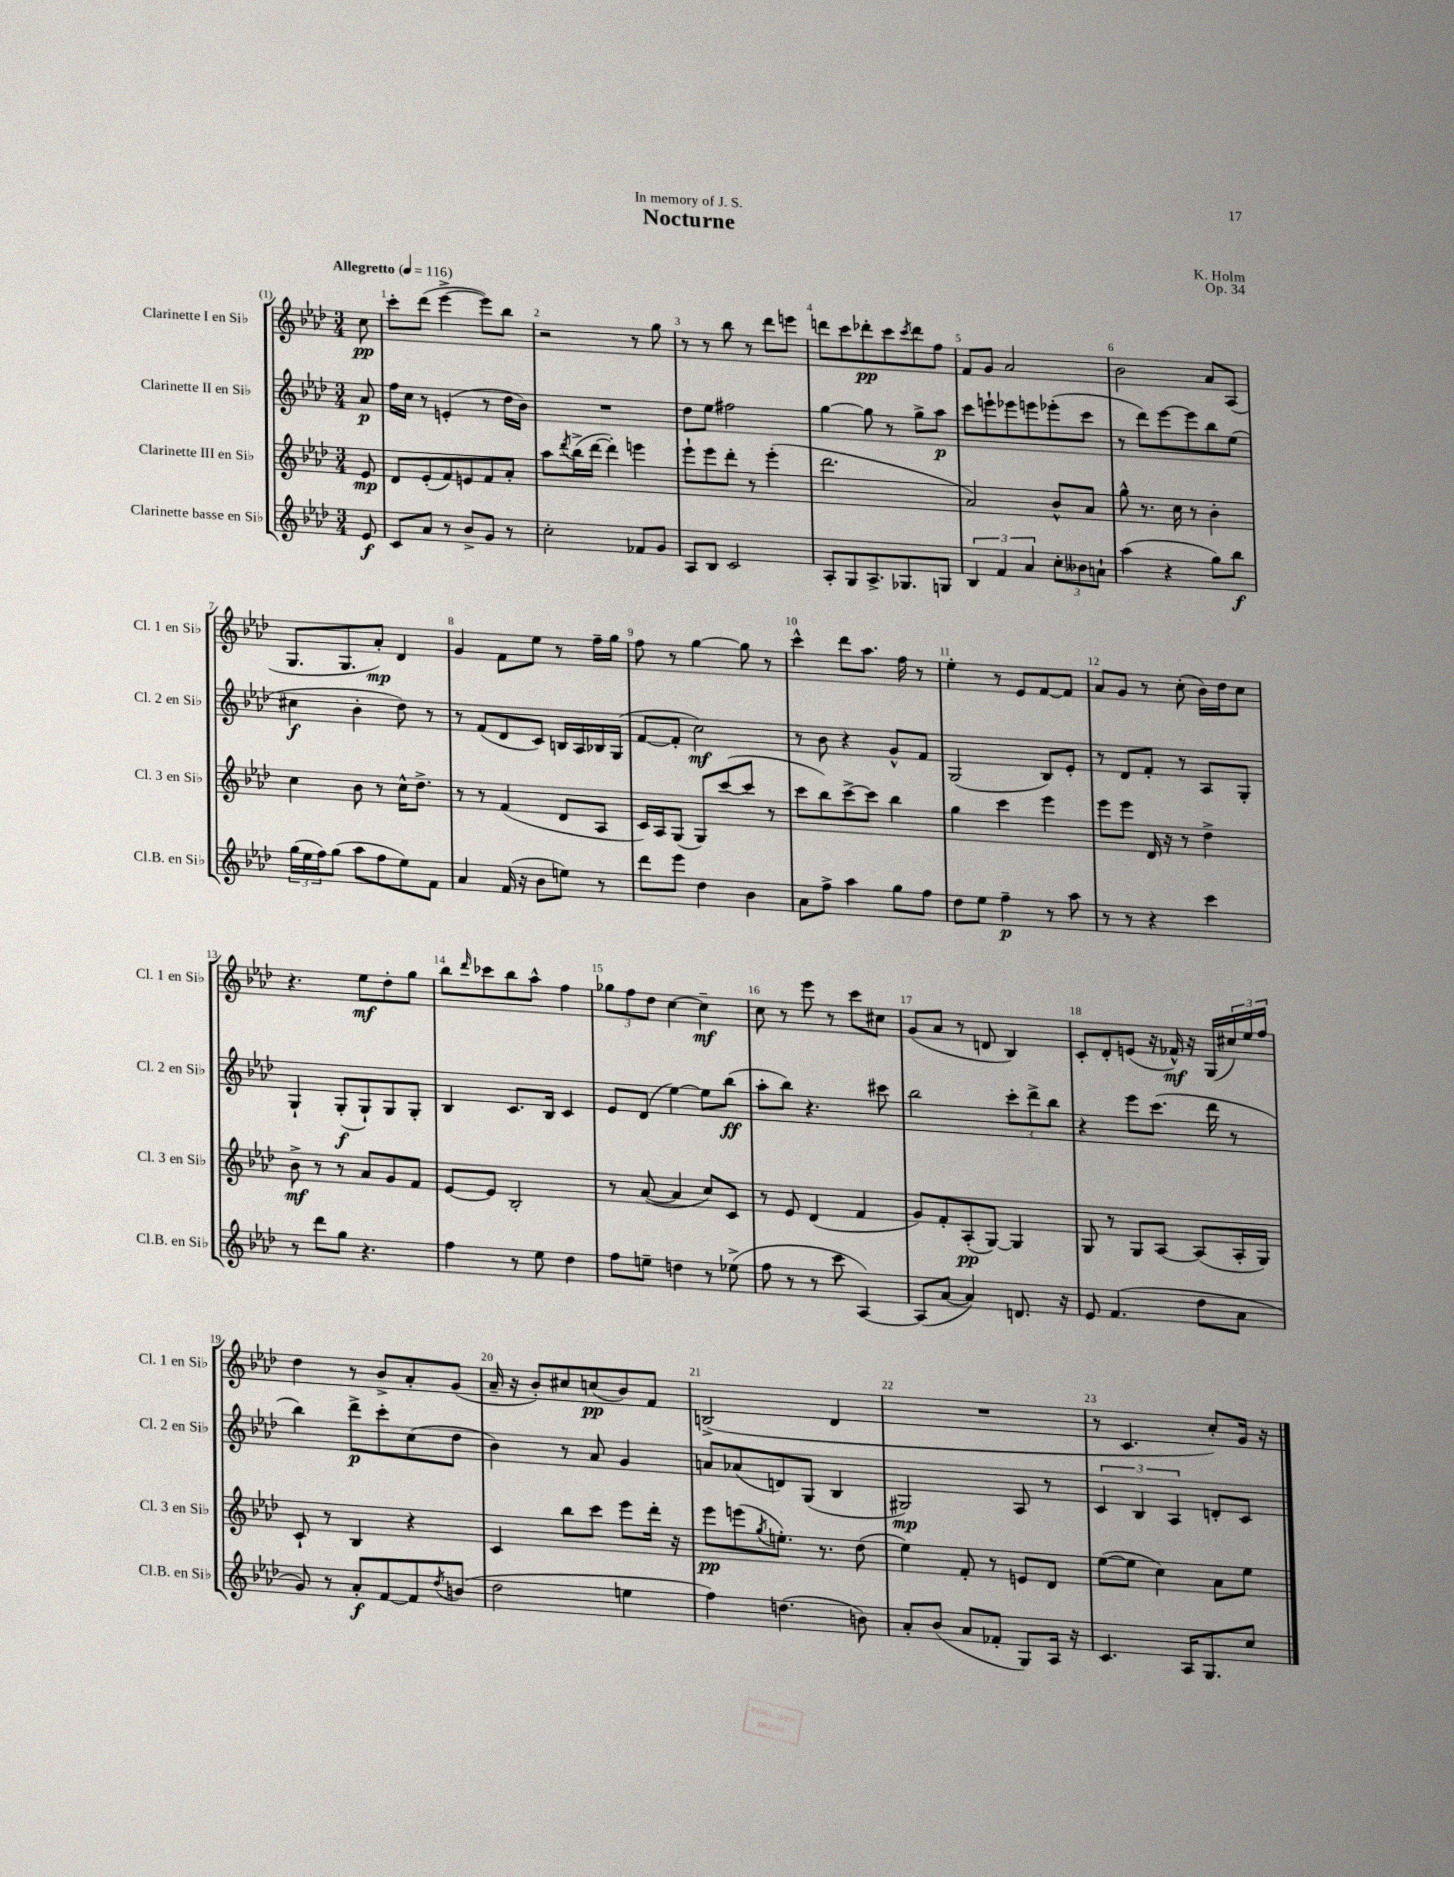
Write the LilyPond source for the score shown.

\header { title = "Nocturne" composer = "K. Holm" dedication = "In memory of J. S." opus = "Op. 34" }
<<
\new StaffGroup <<
\new Staff = "s0" \with { instrumentName = "Clarinette I en Sib" shortInstrumentName = "Cl. 1 en Sib" } {
    \clef treble \key aes \major \numericTimeSignature \time 3/4 \partial 8 \tempo "Allegretto" 4 = 116
    c''8\pp |
    c'''8-. des'''8( ees'''4~-> ees'''8) bes''8 |
    r2 r8 g''8 |
    r8 r8 bes''8 r8 des'''8 e'''8 |
    d'''8 c'''8 des'''8-.\pp c'''8 \acciaccatura { c'''8 } des'''8 f''8 |
    f'8 g'8 aes'2 |
    bes'2 aes'8 aes8( |
    g8. g8. aes'8-.\mp) des'4 |
    g'4 f'8 ees''8 r8 f''16-- g''16 |
    f''8 r8 g''4~ g''8 r8 |
    c'''4-^ des'''8 aes''8. f''16 r8 |
    ees''4-. r8 ees'8 f'8~ f'8 |
    aes'8 g'8 r8 c''8-.( bes'16) des''16 c''8 |
    r4. ees''8\mf des''8-. g''8 |
    bes''8 \grace { des'''16 } ces'''8 bes''8 aes''8-^ f''4 |
    \tuplet 3/2 { ges''8 f''8 des''8 } c''4~ c''4--\mf |
    c''8 r8 ees'''8 r8 c'''8 cis''8 |
    g'8( aes'8 r8 d'8 bes4) |
    c'8-. des'8-. e'8( r16 fes'16-^\mf) r16 g16( \tuplet 3/2 { cis''16) ees''16 f''16 } |
    des''4 r8 bes'8-> aes'8-. g'8( |
    aes'16-- r16 bes'8-.) cis''8 c''8\pp( bes'8) f'8 |
    b2->( des'4 |
    R2. |
    r8 c'4. c''8-.) g'16 r16 \bar "|." |
}
\new Staff = "s1" \with { instrumentName = "Clarinette II en Sib" shortInstrumentName = "Cl. 2 en Sib" } {
    \clef treble \key aes \major \numericTimeSignature \time 3/4 \partial 8
    aes'8\p |
    f''16 c''16 r8 e'4-.( r8 des''16 bes'16) |
    R2. |
    des''8 ees''8 fis''2 |
    g''4~ g''8 r8 g''8-> aes''8\p |
    c'''8 e'''8-! ees'''8 e'''8 ees'''8-.( c'''8 |
    r8 des'''8) ees'''8~ ees'''8 bes''8 ees''8( |
    cis''4\f bes'4-. des''8) r8 |
    r8 f'8( des'8 c'8) b16 aes16 bes16 g16( |
    f'8~ f'8-. c''2\mf) |
    r8 bes'8 r4 g'8-^ f'8 |
    g2( bes8) ees'8-. |
    r8 des'8 f'8-. r8 aes8 g8-. |
    g4-! g8-.\f( g8-!) g8 g8-. |
    bes4 c'8. bes16 c'4 |
    ees'8 des'8( ees''4~) ees''8 bes''8\ff( |
    aes''8-. bes''8) r4. cis'''8 |
    bes''2 \tuplet 3/2 { c'''8-. des'''8-> bes''8 } |
    r4 ees'''8 c'''8.( des'''16 r8 |
    bes''4) des'''8->\p c'''8-. c''8( des''8 |
    bes'4) r8 aes'8 g'4 |
    a'8 aes'8( d'8) g8( bes4 |
    gis2\mp) aes8 r8 |
    \tuplet 3/2 { c'4 bes4 aes4 } d'8-. c'8 \bar "|." |
}
\new Staff = "s2" \with { instrumentName = "Clarinette III en Sib" shortInstrumentName = "Cl. 3 en Sib" } {
    \clef treble \key aes \major \numericTimeSignature \time 3/4 \partial 8
    ees'8\mp |
    des'8 ees'8-.( f'8) e'8 f'8 aes'8-. |
    aes''8 \acciaccatura { des'''8 } bes''16->( des'''16~ des'''4-.) e'''4 |
    ees'''8-! ees'''8 des'''8-. r8 ees'''4-.( |
    des'''2. |
    aes'2) bes'8-^ aes'8 |
    g''8-^ r8. c''16 r8 bes'4-. |
    c''4 bes'8 r8 c''16-^ des''8.-> |
    r8 r8 f'4( des'8 aes8 |
    c'16) aes16 g8( g8) c'''8~( c'''8 r8 |
    c'''8 bes''8) c'''8~-> c'''8 bes''4 |
    g''4 c'''4 ees'''4 |
    ees'''8 ees'''8 des'16 r16 r8 des''4-> |
    bes'8->\mf r8 r8 aes'8 g'8 f'8 |
    ees'8~ ees'8 bes2-. |
    r8 aes'8~( aes'4 c''8) c'8 |
    r8 ees'8 des'4( f'4 |
    g'8) f'8-. aes8-.\pp( g8~) g4 |
    g8 r8 g8 aes8~ aes8( aes16-. g16) |
    c'8-! r8 bes4 r4 |
    c'4 bes''8 c'''8 ees'''8 des'''16-. r16 |
    ees'''8\pp e'''8( \acciaccatura { g''8 } e''8.-.) r8. des''8( |
    ees''4) f'8-. r8 e'8 des'8 |
    ees''8~( ees''8 c''4) aes'8 ees''8 \bar "|." |
}
\new Staff = "s3" \with { instrumentName = "Clarinette basse en Sib" shortInstrumentName = "Cl.B. en Sib" } {
    \clef treble \key aes \major \numericTimeSignature \time 3/4 \partial 8
    ees'8\f |
    c'8 aes'8 r8 bes'8-> g'8 r8 |
    c''2-. fes'8 g'8 |
    aes8 bes8 c'2 |
    aes8-. g8 aes8.-> ges8. g8 |
    \tuplet 3/2 { bes4 f'4 aes'4 } \tuplet 3/2 { c''8-. beses'8 a'8-! } |
    aes''4( r4 g''8) bes''8\f |
    \tuplet 3/2 { g''16( ees''16 f''16) } g''8( aes''8 f''8 ees''8) f'8 |
    aes'4 f'16( r16 bes'8 e''8) r8 |
    des'''8 ees'''8 des''4 bes'4 |
    aes'8 f''8-> aes''4 g''8 f''8 |
    des''8 ees''8 f''4--\p r8 aes''8 |
    r8 r8 r4 c'''4 |
    r8 des'''8 g''8 r4. |
    f''4 r8 ees''8 des''4 |
    f''8 e''8-- d''4 r8 ees''8->( |
    f''8 r8 r8 c'''8 aes4~) |
    aes8( aes'8~ aes'4) d'8. r16 |
    ees'8 f'4.( des''8 aes'8 |
    g'8) r8 aes'8-.\f f'8~ f'8 \acciaccatura { des''8 } b'8( |
    des''2 e''4 |
    f''4) d''4.( b'8) |
    aes'8-. bes'8( aes'8 fes'8-. g8) aes16 r16 |
    c'4. aes16 g8. c''8 \bar "|." |
}
>>
>>
\layout { \context { \Score \override BarNumber.break-visibility = ##(#f #t #t) barNumberVisibility = #all-bar-numbers-visible } }
